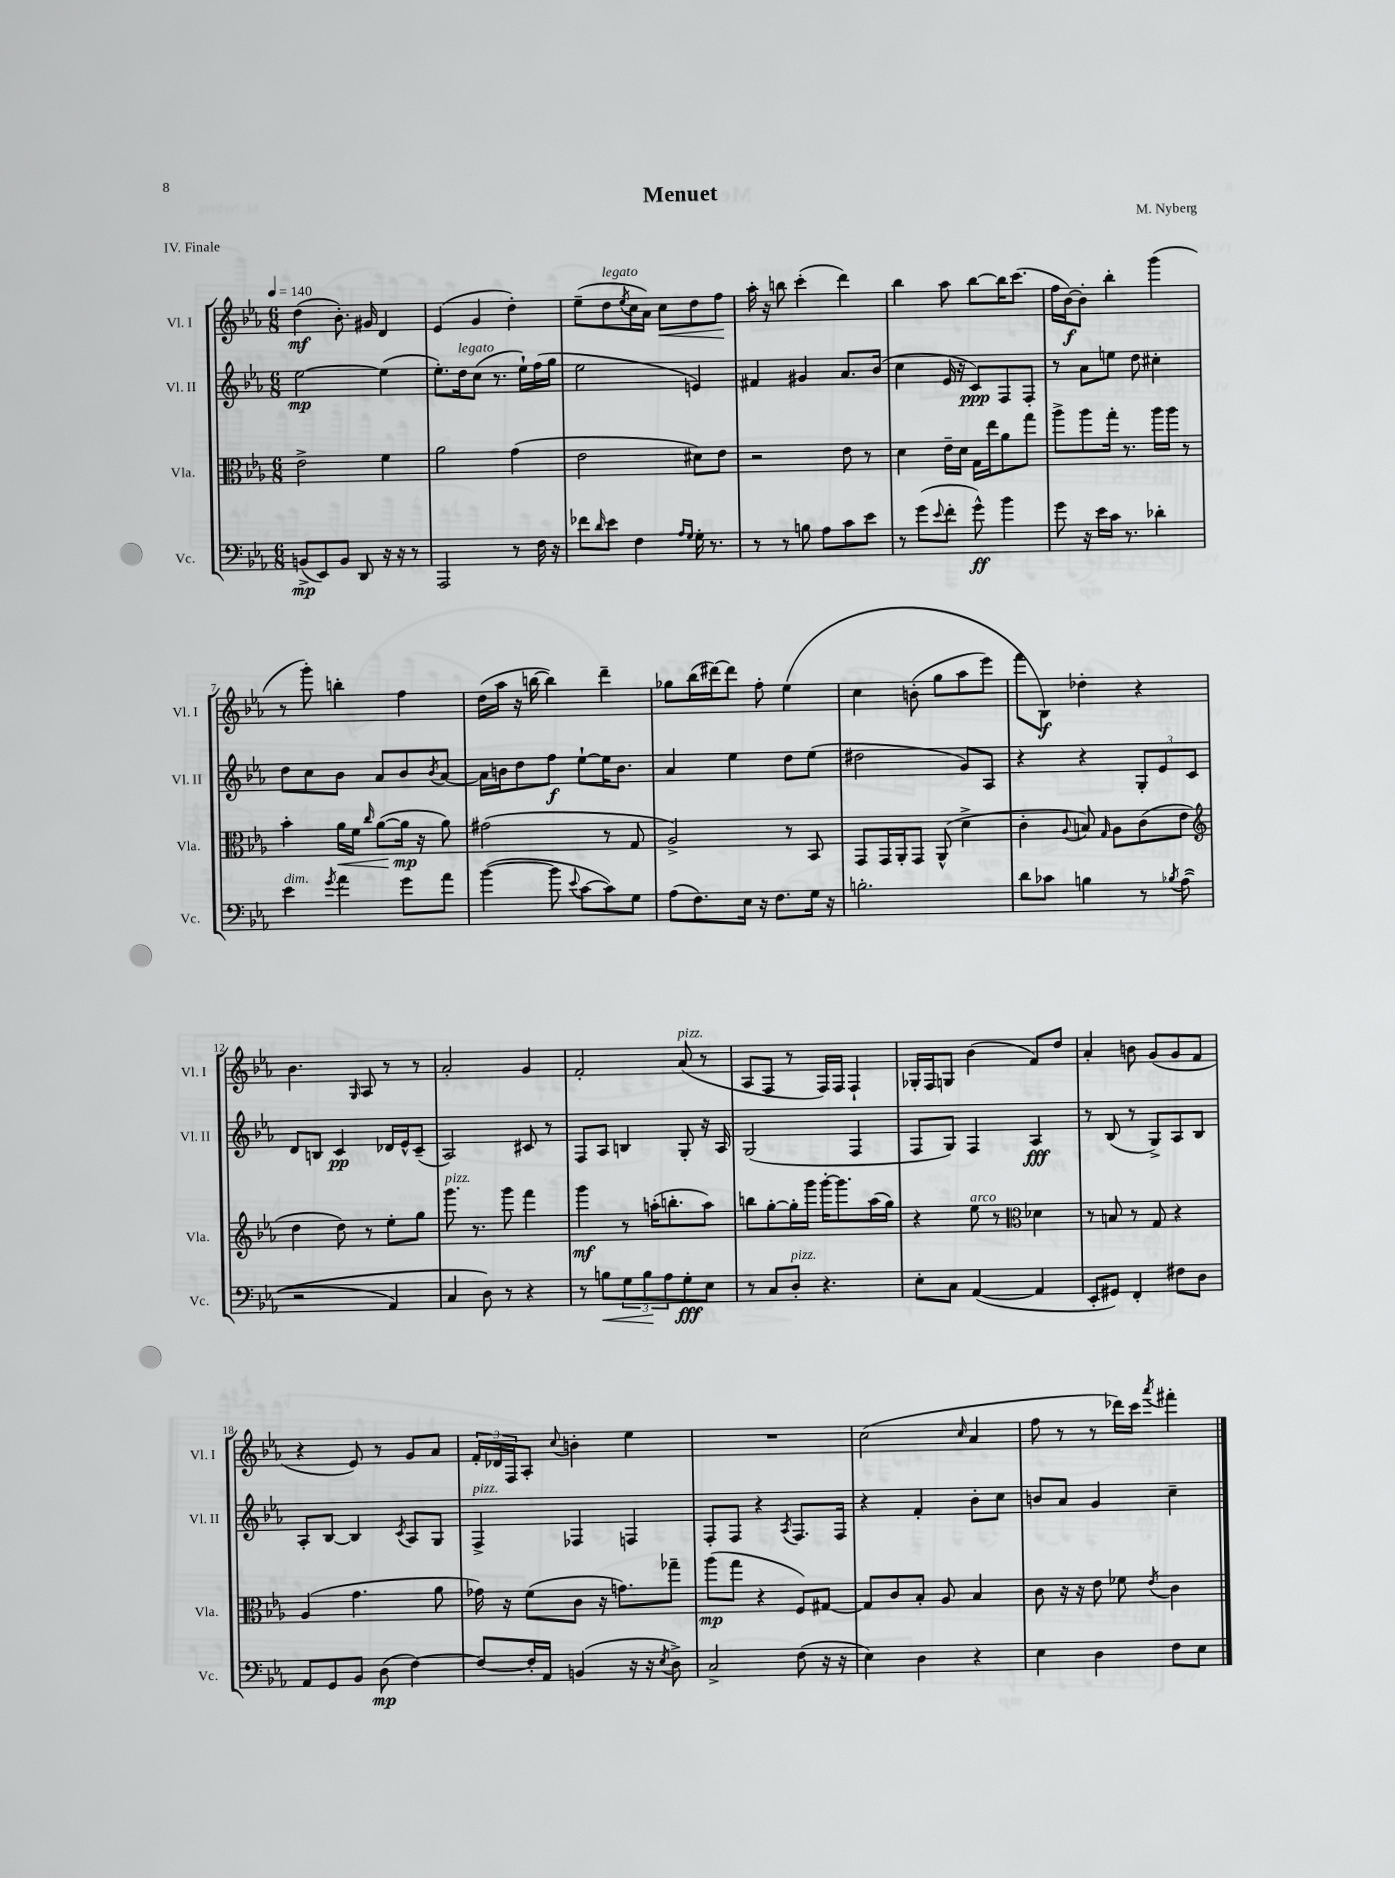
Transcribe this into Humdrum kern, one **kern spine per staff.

**kern	**kern	**kern	**kern
*staff4	*staff3	*staff2	*staff1
*clefF4	*clefC3	*clefG2	*clefG2
*k[b-e-a-]	*k[b-e-a-]	*k[b-e-a-]	*k[b-e-a-]
*M6/8	*M6/8	*M6/8	*M6/8
*MM140	*MM140	*MM140	*MM140
(8BB^/L	2e-^\	[2ee-\	(4dd\
8EE-/)	.	.	.
8BB/J	.	.	8.b-'\)
8DD/	.	.	.
.	.	.	16g#/
16r	4f\	(4ee-\]	4d/
16r	.	.	.
8r	.	.	.
=	=	=	=
2AAA-/	2a-\	8.ee-'\L)	(4e-/
.	.	16dd\k	.
.	.	(8cc\J	4g/
.	.	8.r	.
8r	(4g\	.	4dd'\)
.	.	16ee-`\LL)	.
16F\	.	(16ff\	.
16r	.	16gg\JJ	.
=	=	=	=
8f-\L	2e-\	2ee-\	(8ee-~\L
16qqd/	.	.	.
8e-\J	.	.	8dd\
.	.	.	8qee-/
4F\	.	.	16cc\L
.	.	.	16a-\JJ)
.	.	.	8cc\L
16qqA-/LL	.	.	.
16qqG/JJ	.	.	.
16G'\	8d#\L)	4e/)	8dd\
8.r	.	.	.
.	8e-\J	.	8ff\J
=	=	=	=
8r	2r	4f#/	16aa-'\
.	.	.	16r
8r	.	.	8bb\
8B\	.	4g#/	(4ccc'\
8A-\L	.	.	.
8c\	8e-\	8.a-/L	4ddd\)
8e-\J	8r	.	.
.	.	(16b-/Jk	.
=	=	=	=
8r	4d\	4cc\	4bb-\
(8g\L	.	.	.
8qqe-/	.	.	.
8f'\J	16e-~\LL	16e-/	8aa-\
.	16d\JJ	16r	.
8g^^\)	16G\LL	8c/L)	[8bb-\L
.	16ee-\J	.	.
4b-\	8a-\	8F/	16bb-\]K
.	.	.	(8.ccc\J
.	8gg\J	8F'/J	.
=	=	=	=
8g\	8aa-^\L	8r	16ff\LL
.	.	.	[16b-\J)
16r	8aa-\	8a-\L	8b-'\]J
16e-\LL	.	.	.
16c\JJ	16gg'\Jk	8ee\J	4bb-'\
8.r	8.r	.	.
.	.	8dd\	.
4d-'\	16aa-\LL	4cc#'\	(4ggg\
.	16aa-\JJ	.	.
.	8r	.	.
=	=	=	=
4e-\	4b-'\	8dd\L	8r
.	.	8cc\	8ggg'\)
8qg/	.	.	.
4a-\	16a-\LL	8b-\J	4bb'\
.	16f\JJ	.	.
.	16qqcc/	.	.
.	([8a-\L	8a-/L	.
8g\L	16a-\]Jk	8b-/	4ff\
.	16r	.	.
.	.	8qb-/	.
8a-\J	8a-\)	[8a-/J	.
=	=	=	=
([4b-\	(2g#\	16a-\]LL	(16dd\LL
.	.	16b\J	16aa-\JJ
.	.	8dd\	16r
.	.	.	[16bb\
8b-\]	.	8ff\J	4bb\])
8qqe-/	.	.	.
[8c\L	.	[8ee-`\L	.
8c\])	8r	16ee-\]K	4ddd~\
.	.	8.b\J	.
8G\J	8G/	.	.
=	=	=	=
(8A-\L	2A-^/)	4a-/	8gg-\L
8.F\)	.	.	(16bb-\L
.	.	.	[16ddd#\J)
.	.	4ee-\	8ddd#\]J
16E-\Jk	.	.	.
16r	.	.	8ff'\
8.F\L	.	.	.
.	8r	8dd\L	&(4ee-\
16G\Jk	8BB-/	(8ee-\J	.
16r	.	.	.
=	=	=	=
2.B'\	8GG/L	2dd#\	4cc\
.	16GG/L	.	.
.	16AA-'/J	.	.
.	8GG/J	.	(8b'\
.	(8AA-^^/	.	8gg\L
.	4d^\	8g/L)	8aa-\
.	.	8A-/J	8eee-\J)
=	=	=	=
8d\L	4c'\	4r	8fff\L
8c-\J	.	.	8B-\J&)
.	8qqA-/	.	.
4B\	8B/)	4r	4dd-'\
.	16qqG/	.	.
.	8A-\L	.	.
8r	(8c\	12G'/L	4r
.	.	12e-/	.
8qB-/	.	.	.
&((8A-\	8e-\J	.	.
.	.	12c/J	.
=	=	=	=
*	*clefG2	*	*
2r	4dd\	8d/L	4.b-\
.	.	8B/J	.
.	8dd\)	4c/	.
.	.	.	16qqG/
.	8r	.	8A-/
4AA-/)	8ee-'\L	16d-/LL	8r
.	.	16e-^^/J	.
.	8gg\J	(8c~/J	8r
=	=	=	=
4C/	8.ggg\	2A-/)	2a-'/
.	8.r	.	.
8D\&)	.	.	.
8r	8ggg\	.	.
4r	4fff\	8c#/	4g/
.	.	8r	.
=	=	=	=
8r	4ggg\	8F/L	2f'/
8B\L	.	8A-/J	.
12G\	8r	4B/	.
12B\	.	.	.
.	(16aa'\LK	.	.
12A-\	.	.	.
.	8.bb'\	.	.
8G'\	.	8G'/	(8a-/
8E-\J	8aa\J)	16r	8r
.	.	16A-/	.
=	=	=	=
8r	8bb\L	(2G/	8A-/L
8C/L	[8gg'\	.	8F/J
8D'/J	16gg'\]L	.	8r
.	16ggg\JJ	.	.
4.r	[16ggg'\LK	.	16F/LL)
.	8.ggg\]	.	16F/JJ
.	.	4F/	4F`/
.	(16aa-\L	.	.
.	16gg\JJ)	.	.
=	=	=	=
8E-'\L	4r	8F/L	16G-'/LL
.	.	.	16F/J
8C\J	.	8G/J)	8G/J
([4AA-/	8ee-\	4F/	(4b-\
.	8r	.	.
*	*clefC3	*	*
4AA-/]	4d-\	4A-/	8f/L)
.	.	.	8dd/J
=	=	=	=
8EE-'/L	8r	8r	4a-'/
8GG#/J)	8B/	(8B-/	.
4FF'/	8r	8r	8b\
.	8G/	8G^/L)	(8g/L
8F#\L	4r	8A-/	8g/
8D\J	.	8B-/J	8f/J
=	=	=	=
8AA-/L	(4A-/	8A-'/L	4r
8GG/	.	[8B-/J	.
8BB-/J	4.g\	4B-/]	8e-/)
(8D\	.	.	8r
.	.	8qc/	.
[4F\)	.	8A-/L	8g/L
.	8a-\	8G/J	8a-/J
=	=	=	=
8F/_L	16g-\)	4F^/	24f'/LL
.	.	.	24d-/
.	16r	.	.
.	.	.	24F/J
16F'/]L	(8f\L	.	8A-'/J
16AA-/JJ	.	.	.
.	.	.	8qqcc/
(4BB/	8c\J	4F-/	4b'\
.	16r	.	.
.	8.g\L)	.	.
16r	.	4F/	4ee-\
16r	.	.	.
8qE-/	.	.	.
8D^\)	8gg-~\J	.	.
=	=	=	=
2C^/	(8aa-\L	8F'/L	2.r
.	8gg\J	8F/J	.
.	4r	4r	.
.	.	8qA-/	.
(8F\	8F/L)	8.F/L	.
16r	[8G#/J	.	.
16r	.	16F/Jk	.
=	=	=	=
4E-\)	8G#/]L	4r	(2cc\
.	8c/	.	.
4D\	8B-'/J	4f'/	.
.	8A-/	.	.
.	.	.	16qqcc/
4r	4B-/	8b-'\L	4a-/
.	.	8cc\J	.
=	=	=	=
4E-\	8c\	8b/L	8ff\
.	16r	8a-/J	8r
.	16r	.	.
4D\	8e-\	4g/	8r
.	8f-\	.	16ddd-\LL)
.	.	.	16ccc\JJ
.	8qe-/	.	8qaaa-/
8F\L	4c\	4cc~\	4fff#'\
8E-\J	.	.	.
==	==	==	==
*-	*-	*-	*-
